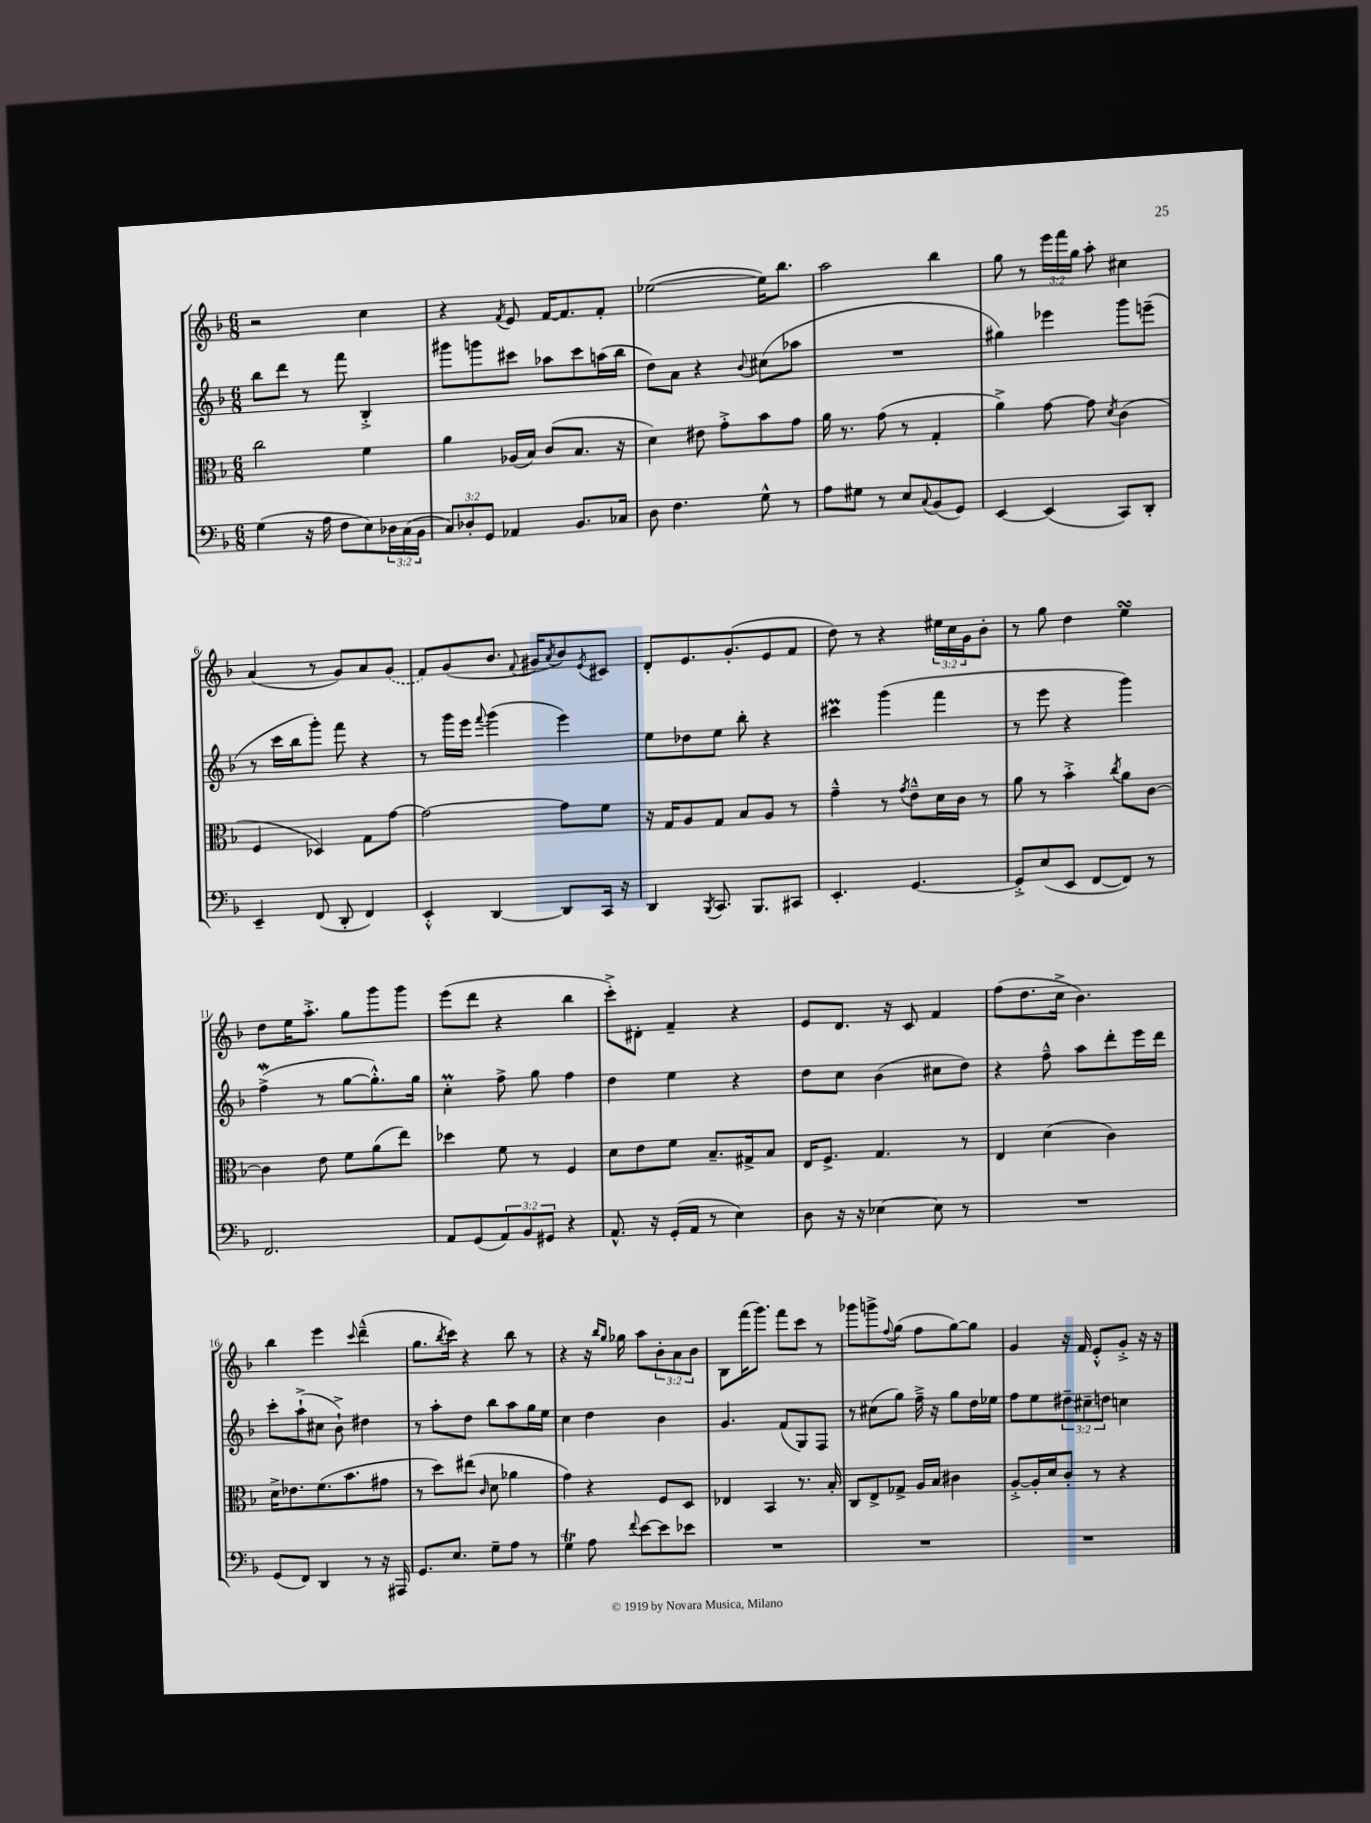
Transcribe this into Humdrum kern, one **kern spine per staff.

**kern	**kern	**kern	**kern
*part4	*part3	*part2	*part1
*staff4	*staff3	*staff2	*staff1
*clefF4	*clefC3	*clefG2	*clefG2
*k[b-]	*k[b-]	*k[b-]	*k[b-]
*M6/8	*M6/8	*M6/8	*M6/8
=1	=1	=1	=1
(4G\	2cc\	8bb-\L	2r
.	.	8ddd\J	.
16r	.	8r	.
16A\	.	.	.
8F\L	.	8fff\	.
8E\)	4f\	4B-'^/	4cc\
24D-X\L	.	.	.
(24C\	.	.	.
24BB-\JJ	.	.	.
=2	=2	=2	=2
12C/L)	4a\	8ggg#X\L	4r
12D-X'/	.	.	.
.	.	8gggn\	.
12GG/J	.	.	.
.	.	.	8qf/
4AA-X/	(16A-X/LL	8ccc#X\J	8e/
.	16B-/JJ)	.	.
.	(8c/L	8aa-X\L	[16f/KL
.	.	.	8.f/]
8.BB-/L	8.B-/J	8ccc#\	.
.	.	(16aan\L	8f'/J
16C-X/Jk	16r	16bb-\JJ	.
=3	=3	=3	=3
8D\	4d\)	8dd\L)	([2ee-X\
4.F\	.	8a\J	.
.	8e#X\	4r	.
.	8g'^\L	.	.
.	.	8qqb-/	.
8G^^\	8b-\	(8cc#X\L	16ee-\KL])
.	.	.	8.bb-\J
8r	8g\J	8aa-X\J	.
=4	=4	=4	=4
8A\L	16a\	2.r	2aa\
.	8.r	.	.
8G#X\J	.	.	.
8r	(8g\	.	.
8E/L	8r	.	.
8qqC/	.	.	.
(8BB-/	4G'/	.	4bb-\
8GG/J)	.	.	.
=5	=5	=5	=5
[4EE/	4a^\)	4gg#X\)	8gg\
.	.	.	8r
(4EE/]	[8g\	4eee-X\	24eee\LL
.	.	.	24fff\
.	.	.	24gg\JJ
.	8g\]	.	8aa'\
.	8qd/	.	.
8CC/L)	(4c\	8ggg\L	4cc#X\
8DD'/J	.	(8eeen~\J	.
!!LO:LB:g=z
=6	=6	=6	=6
4EE~/	4F/	8r	(4a/
.	.	16ccc\LL	.
.	.	16bb-\J	.
(8FF/	4D-X/)	8ggg'\J)	8r
8DD'/	.	8fff\	8g/L)
4FF/)	8G\L	4r	8a/
.	[8g\J	.	(8g/J
=7	=7	=7	=7
4EE'^^/	2g\_	8r	8f/L)
.	.	16ggg\LL	(8g/
.	.	16eee\JJ	.
.	.	8qqfff/	.
[4DD/	.	(4ggg\	8.b-/J
.	.	.	8qqf/
.	.	.	16g#X/KL
.	.	.	8qa/
8DD/L]	8g\L]	4eee\)	8b-/)
.	.	.	8qe/
16CC/Jk	8f\J	.	8c#X/J
16r	.	.	.
=8	=8	=8	=8
4DD/	16r	8ee\L	8d'/L
.	16G/KL	.	.
.	8A/	8dd-X\	8.e/
8qBBB-/	.	.	.
8.CC/	8G/J	8ee\J	.
.	.	.	(8.g'/
.	8B-/L	8bb-'\	.
8.BBB-/L	.	.	.
.	8A/J	4r	8e/
8CC#X/J	8r	.	8f/J
=9	=9	=9	=9
4.EE'/	4g~^^\	4ccc#Xm\	8dd\)
.	.	.	8r
.	8r	(4ggg\	4r
.	8qg/	.	.
[4.GG/	8e~^^\L	.	.
.	16d\L	4fff\	24ee#X\LL
.	.	.	24cc\
.	16c\JJ	.	.
.	.	.	24g\J
.	8r	.	8b-'\J
=10	=10	=10	=10
8GG'^/L]	8a\	8r	8r
(8E/	8r	8eee\	8gg\
8EE/J	4b-'^\	4r	4dd\
[8FF/L	.	.	.
.	8qcc/	.	.
8FF/J])	8a\L	4ggg\)	4eesSsS\
8r	[8c\J	.	.
!!LO:LB:g=z
=11	=11	=11	=11
2.FF/	4c\]	(4ffw^\	8dd\L
.	.	.	16ee\K
.	.	.	8.aa'^\J
.	8e\	8r	.
.	8f\L	[8gg\L	8gg\L
.	(8a\	8.gg'^^\])	8ggg\
.	8ee\J)	.	8ggg\J
.	.	16gg\Jk	.
=12	=12	=12	=12
8AA/L	4dd-X\	4ccM'\	(8eee\L
(8GG/	.	.	8ddd\J
12AA/)	8f\	8ff^\	4r
12BB-/	.	.	.
.	8r	8gg\	.
12GG#X/J	.	.	.
4r	4F/	4ff\	4bb-\
=13	=13	=13	=13
8.AA^^/	8d\L	4dd\	8ccc'^\L)
.	8e\	.	8d#X'\J
16r	.	.	.
(16GG'/LL	8f\J	4ee\	4f~/
16AA/JJ	.	.	.
8r	8.B-~/L	.	.
4E\)	.	4r	4r
.	16G#X^/k	.	.
.	8B-/J	.	.
=14	=14	=14	=14
8D\	16E/KL	8dd\L	8e/L
.	8.F^/J	.	.
16r	.	8cc\J	8.d/J
16r	.	.	.
[4E-X\	4.G/	(4b-\	.
.	.	.	16r
.	.	.	8c/
8E-\]	.	8cc#X\L	4f/
8r	8r	8dd\J)	.
=15	=15	=15	=15
2.r	4E/	4r	(8ff\L
.	.	.	8.dd\
.	(4d\	8ff~^^\	.
.	.	.	16cc^\Jk
.	.	8aa\L	4.b-\)
.	4c\)	8ddd'\	.
.	.	16eee\L	.
.	.	16ddd\JJ	.
!!LO:LB:g=z
=16	=16	=16	=16
(8GG/L	16d^\KL	8ccc'\L	4bb-\
.	8.e-X\	.	.
8FF/J)	.	(8aa`^\	.
4DD/	(8.f\	8cc#X\J	4eee\
.	.	8b-`^\)	.
.	8.b-\	.	.
.	.	.	8qqccc/
8r	.	4dd#X\	(4ddd~^^\
16r	8g#X\J	.	.
16AAA#X/	.	.	.
=17	=17	=17	=17
8.GG/L	8r	8r	8.gg\L
.	8dd\L)	8aa'\L	.
.	.	.	8qbb-/
8.E/J	.	.	16ccc\Jk)
.	(8ee#X\J	8dd\J	4r
.	16qqc/	.	.
8G~\L	8d\	8bb-\L	.
8A\J	4a-X\	8aa\	8bb-\
8r	.	16gg\L	8r
.	.	16ee\JJ	.
=18	=18	=18	=18
4GT\	4g\)	4cc\	4r
8A\	4r	4dd\	16r
.	.	.	16qqbb-/LL
.	.	.	16qqgg/JJ
.	.	.	16gg-X\
8qqf/	.	.	.
[8e\L	.	.	8aa\L
8e\]	8F/L	4b-\	12b-'\
.	.	.	12a\
8e-X\J	8D/J	.	.
.	.	.	12b-\J
=19	=19	=19	=19
2.r	4E-X/	4.g/	8B-\L
.	.	.	(16fff\K
.	.	.	8.ggg\J)
.	4BB-/	.	.
.	.	(8f/L	8fff\L
.	8.r	8G/)	8ccc\J
.	.	8F/J	8r
.	16B-'/	.	.
=20	=20	=20	=20
2.r	8C/L	8r	8ggg-X\L
.	8E^/	(8cc#X\L	8gggn^\
.	.	.	8qqff/
.	8G-X^/J	8gg\J)	(8gg\J
.	16A/LL	16ff~^\	8ff\L
.	16B-/JJ	16r	.
.	4c#X\	8gg\L	[8gg\)
.	.	16dd\L	8gg\J]
.	.	16ee-X\JJ	.
=21	=21	=21	=21
2.r	[8A'^/L	8ff\L	4g/
.	16A'/L]	8ee\	.
.	16d/J	.	.
.	8c'/J	12dd#X~\	16r
.	.	.	16f/
.	.	12cc#X~\	.
.	8r	.	8e'^^/L
.	.	12ddn\J	.
.	4r	4ccn\	8g'^/J
.	.	.	16r
.	.	.	16r
==	==	==	==
*-	*-	*-	*-
